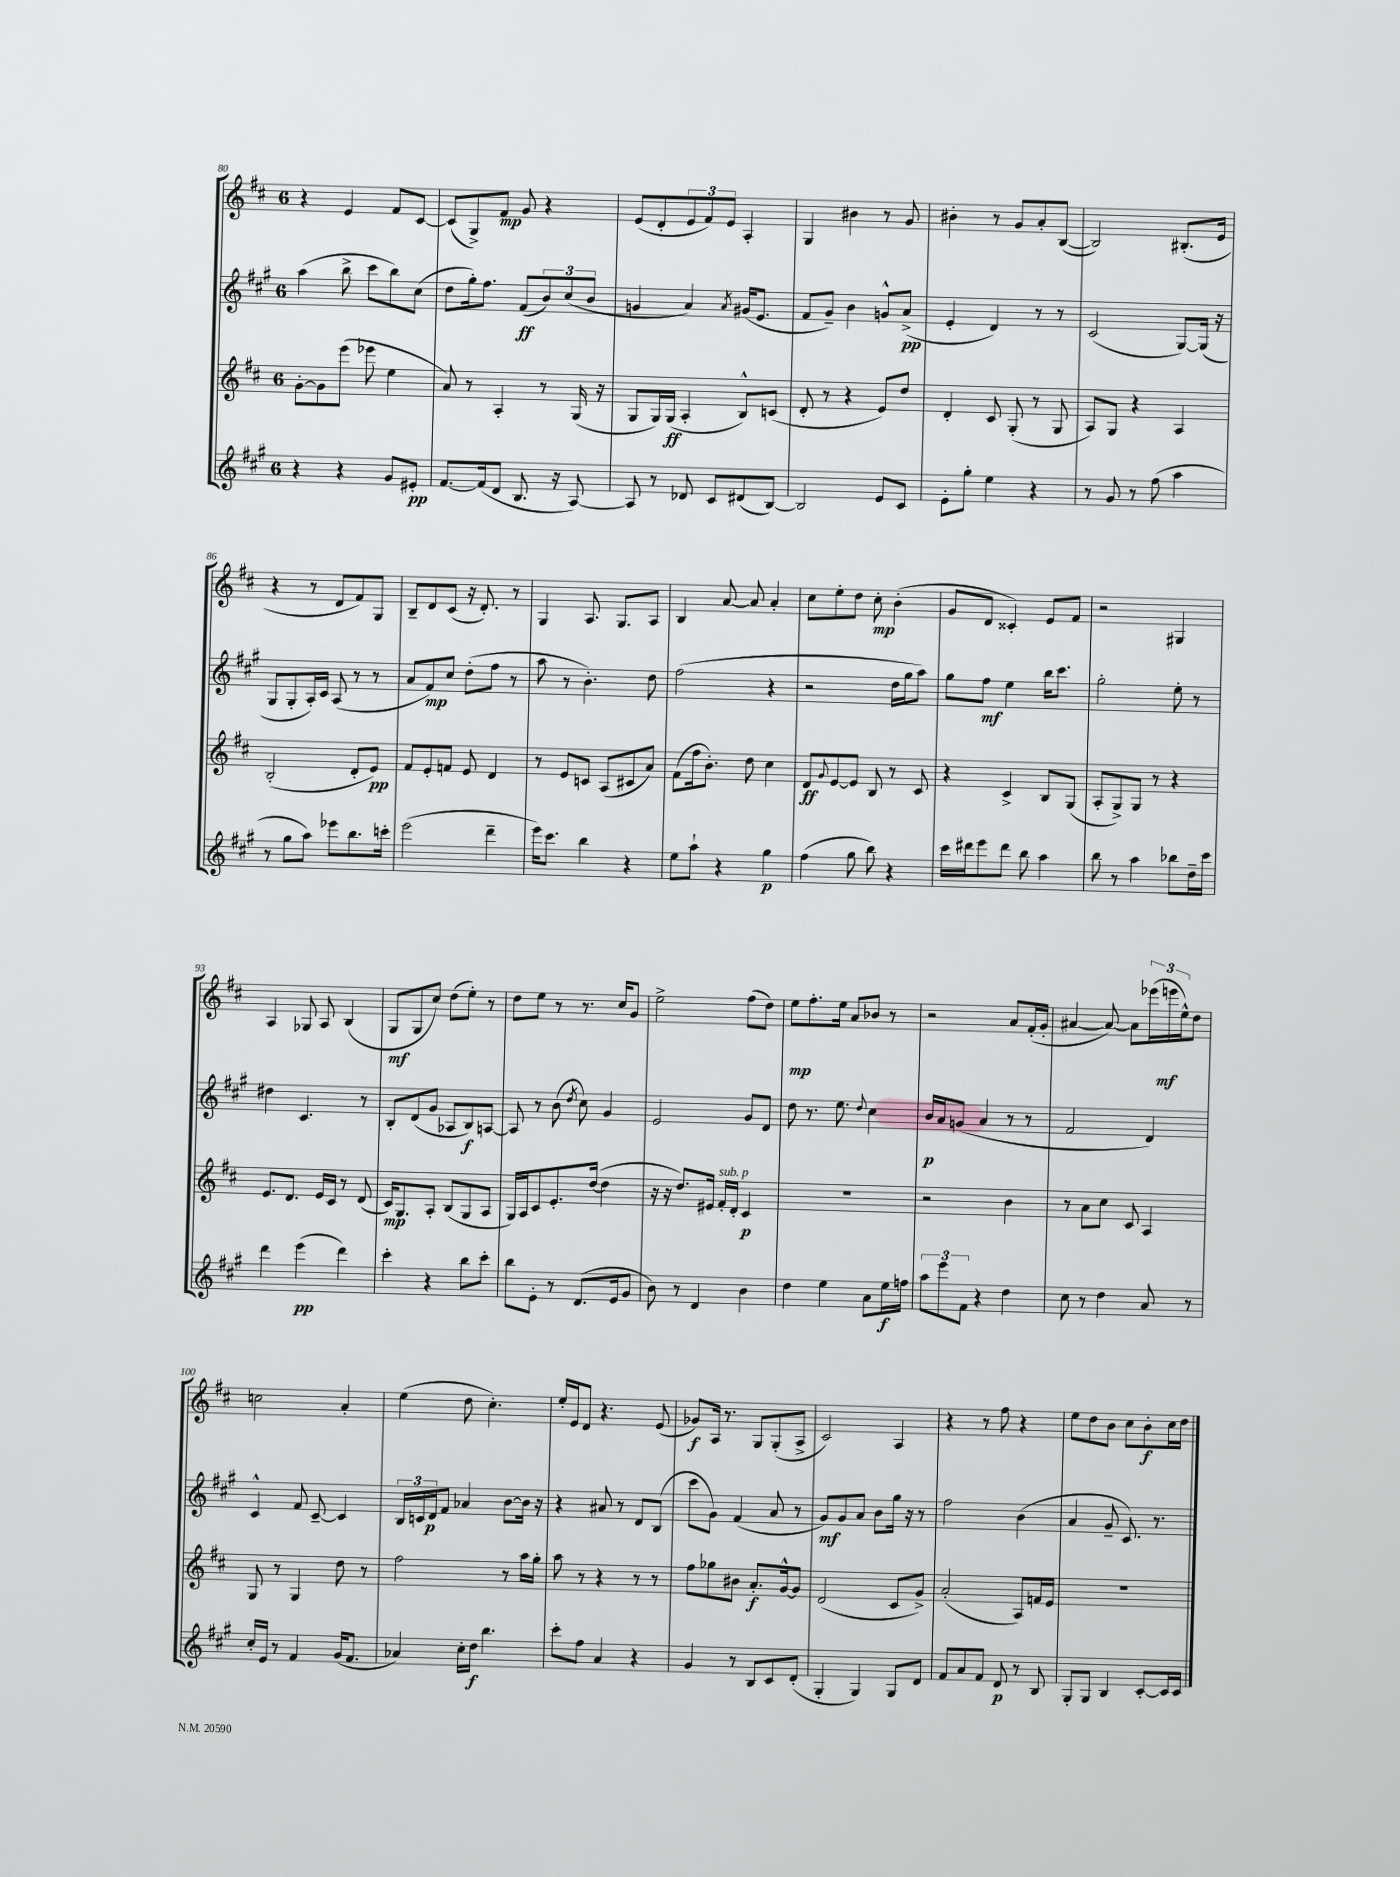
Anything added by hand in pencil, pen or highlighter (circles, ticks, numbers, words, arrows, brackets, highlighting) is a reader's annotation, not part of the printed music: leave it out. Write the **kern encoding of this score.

**kern	**kern	**kern	**kern
*staff4	*staff3	*staff2	*staff1
*clefG2	*clefG2	*clefG2	*clefG2
*k[f#c#g#]	*k[f#c#]	*k[f#c#g#]	*k[f#c#]
*M6/8	*M6/8	*M6/8	*M6/8
4r	[8g'	(4aa	4r
.	8g]	.	.
4r	(8eee	8bb^	4e
.	8eee-	8ccc#	.
8g#	4ee	8bb)	8f#
8e#'	.	(8cc#	[8c#
=	=	=	=
[8.f#	8a)	8dd	(8c#]
.	8r	16gg#')	8G^)
(16f#]	.	8.ff#	.
8d	4A'	.	8f#
8.B	.	(8f#	8g
.	8r	12b)	4r
16r	.	.	.
.	.	(12cc#	.
[8A)	(16G	.	.
.	.	12b	.
.	16r	.	.
=	=	=	=
8A]	8G	4g	(8e
8r	16G)	.	8d'
.	(16G	.	.
8d-	4A'	4a)	12e
.	.	.	12f#)
8c#	.	.	.
.	.	.	12e
.	.	8qa	.
(8d#	8B^^)	(16g#	4A'
.	.	8.e	.
[8B)	(8c	.	.
=	=	=	=
2B]	8d'	8f#	4G
.	8r	8g#~)	.
.	4r	4b	4b#
8e	8e)	8g^^	8r
8c#	8dd	(8a^	8g
=	=	=	=
8e'	4d'	4e'	4b#'
8gg#'	.	.	.
4ee	8c#	4d)	8r
.	(8G'	.	8g
4r	8r	8r	8a'
.	8G	8r	([8B
=	=	=	=
8r	8A)	(2c#	2B])
8g#	8G	.	.
8r	4r	.	.
(8ff#	.	.	.
4aa	4A	[8G#)	(8.B#'
.	.	(16G#]	.
.	.	16r	16e
=	=	=	=
8r	(2B'	8G#	4r
8gg#	.	8G#'	.
8aa)	.	16A')	8r
.	.	16c#	.
8eee-	.	(8A	8d
8.bb	8d'	8r	8f#)
.	8e)	8r	8G
16ccc'	.	.	.
=	=	=	=
(2eee	8f#	8a	8B~
.	8e'	8f#)	8d
.	8f	8cc#	(8c#
.	8e	(8dd'	16r
.	.	.	8.d')
4ddd~	4d	8ff#	.
.	.	8r	8r
=	=	=	=
16eee)	8r	8aa	4G
8.ccc#	.	.	.
.	8e	8r	.
4bb	8c	4.b')	8.A
.	(8A	.	.
.	.	.	8.G
4r	8c#	.	.
.	8a)	8dd	8A
=	=	=	=
8ee	(8f#	(2ff#	4B
8aa`	16ff#	.	.
.	8.b')	.	.
4r	.	.	[8a
.	8dd	.	8a]
4gg#	4cc#	4r	4a'
=	=	=	=
(4ff#	8d	2r	8cc#
.	8qqg	.	.
.	[8e	.	8ee'
8gg#	8e]	.	8dd
8bb)	8B	.	8cc#'
4r	8r	16dd	(4b'
.	.	16gg#	.
.	8c#	8aa)	.
=	=	=	=
16ccc#	4r	8gg#	8g
16ddd#	.	.	.
8eee	.	8ff#	8d
8ddd#	4c#^	4ee	4c##')
8bb	.	.	.
4aa	8B	16bb	8e
.	.	8.ccc#	.
.	(8G	.	8f#
=	=	=	=
8bb	8A'	2gg#'	2r
8r	8G^)	.	.
4aa	8G	.	.
.	8r	.	.
8bb-	4r	8ee'	4G#
16dd~	.	8r	.
16ccc#	.	.	.
=	=	=	=
4ddd	8.e	4dd#	4A
.	8.d	.	.
(4eee	.	4.c#	8G-
.	16e	.	8A
.	16c#	.	.
4ddd)	8r	.	(4B
.	(8d	8r	.
=	=	=	=
4ccc#'	16c#)	8B'	8G
.	8.G	.	.
.	.	(8d	8G
4r	8A'	8g#	8cc#)
.	(8B	8A-	(8dd
8bb	8G	8B)	8ee')
8ccc#'	8A	[8A	8r
=	=	=	=
8bb	16G)	8A]	8dd
.	16A	.	.
8e'	8c#	8r	8ee
8r	8.e'	(8b	8r
.	.	8qdd	.
(8.d	.	8cc#)	8.r
.	([16dd	.	.
.	4dd]	4g#	.
16e	.	.	16cc#
8g#	.	.	8g
=	=	=	=
8b)	16r	2e	2ee^
.	16r	.	.
8r	8.dd)	.	.
4d	.	.	.
.	16e#	.	.
.	16f#'	.	.
.	16d'	.	.
4b	4c#	8g#	(8ff#
.	.	8d	8dd)
=	=	=	=
4dd	2.r	8dd	8ee
.	.	8.r	8.ff#'
4ee	.	.	.
.	.	8.ee	16ee
.	.	.	8a
.	.	8qqdd	.
8a	.	4cc#	8b-
16ee	.	.	8r
16ff	.	.	.
=	=	=	=
12aa	2r	16b	2r
.	.	16a	.
12eee	.	.	.
.	.	(8g	.
12f#	.	.	.
4r	.	4a	.
4dd	4b	8r	8a
.	.	8r	(16f#'
.	.	.	16g'
=	=	=	=
8cc#	8r	2f#	[4a#
8r	8a	.	.
4dd	8cc#	.	8a#_)
.	8c#	.	8a#]
8a	4A	4d)	(24eee-
.	.	.	24eee
.	.	.	24ee^^)
8r	.	.	8dd
=	=	=	=
16cc#'	8G	4c#^^	2cc
16e	.	.	.
8r	8r	.	.
4f#	4G	8f#	.
.	.	[8c#~	.
(16g#	8dd	4c#]	4a'
8.f#	.	.	.
.	8r	.	.
=	=	=	=
4a-)	2ff#	24B	(4ee
.	.	24c	.
.	.	24d	.
.	.	8f#	.
16cc#'	.	4a-	8dd
16dd	.	.	.
4.bb	.	.	4.cc#')
.	8r	[8b	.
.	16aa	16b]	.
.	16gg'	16r	.
=	=	=	=
8ccc#'	8aa	4r	16ee'
.	.	.	16e
8ff#	8r	.	8d
4a	4r	8a#	4.r
.	.	8r	.
4r	8r	8d	.
.	8r	(8B	(8e
=	=	=	=
4g#	8ff#	8ccc#	8g-)
.	8gg-	8g#)	16A
.	.	.	8.r
8r	8b#	(4f#	.
8B	8.a'	.	8G
8c#	.	8a	(8G'
.	[16g^^	.	.
(8d'	8g]	8r	8A^
=	=	=	=
4G#'	(2d	8g#)	2c#)
.	.	8g#	.
4G#)	.	8a	.
.	.	8b	.
8G#	8c#	16gg#	4A
.	.	16r	.
8d	8g^)	8r	.
=	=	=	=
8f#	(2a'	2ff#	4r
8a	.	.	.
8f#	.	.	8r
8d	.	.	8ff#
8r	8A)	(4b	4r
8B	16f	.	.
.	16e	.	.
=	=	=	=
8G#'	2.r	4a	8ee
8G#	.	.	8dd
4B	.	8g#~	8b
.	.	8.c#)	8cc#
[8c#'	.	.	8b'
.	.	8.r	.
16c#]	.	.	16cc#
16c#	.	.	16dd
==	==	==	==
*-	*-	*-	*-
